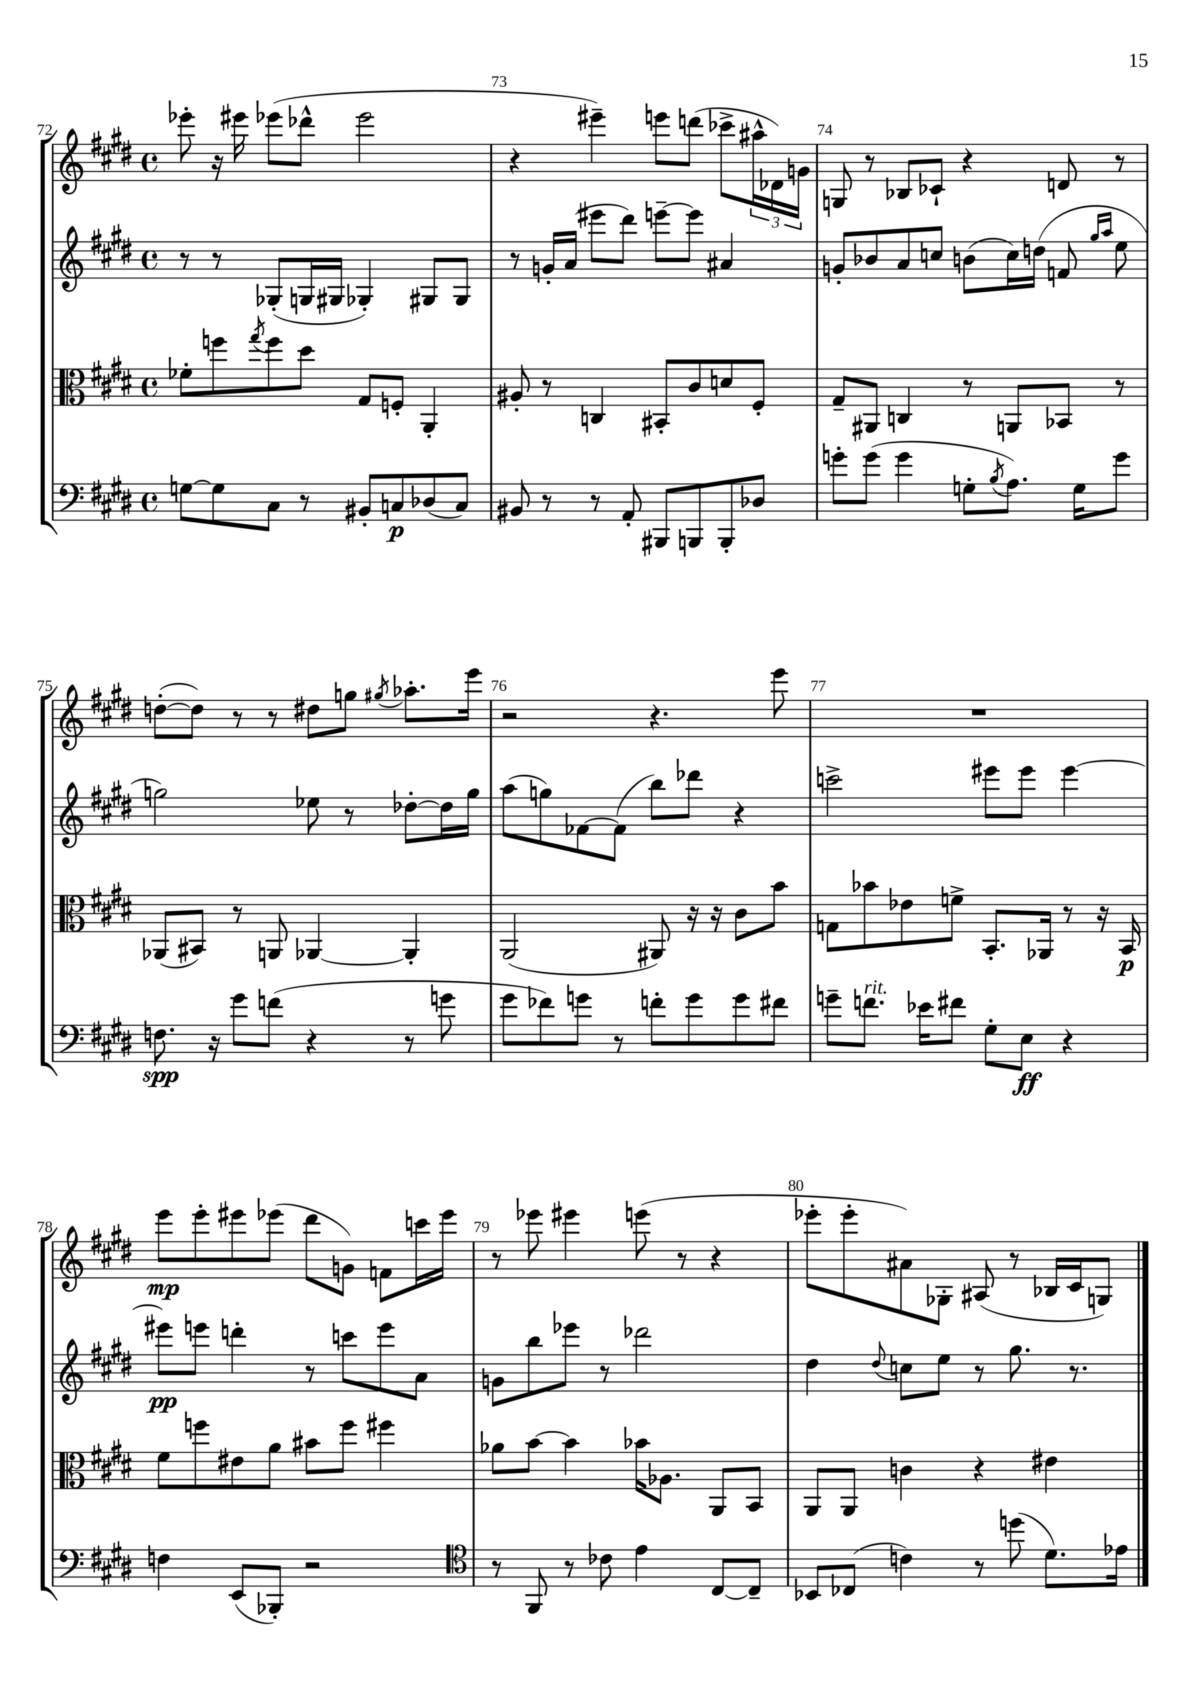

**kern	**kern	**kern	**kern
*staff4	*staff3	*staff2	*staff1
*clefF4	*clefC3	*clefG2	*clefG2
*k[f#c#g#d#]	*k[f#c#g#d#]	*k[f#c#g#d#]	*k[f#c#g#d#]
*M4/4	*M4/4	*M4/4	*M4/4
*met(c)	*met(c)	*met(c)	*met(c)
[8G	8f-'	8r	8eee-'
8G]	8ff	8r	16r
.	.	.	16eee#
.	8qgg#	.	.
8C#	8ff	(8G-'	(8eee-
8r	8dd#	16G	8ddd-^^
.	.	16G#	.
8BB#'	8G#	4G-')	2eee-
8C	8F'	.	.
(8D-	4AA'	8G#	.
8C)	.	8G#	.
=	=	=	=
8BB#	8A#'	8r	4r
8r	8r	16g'	.
.	.	(16a	.
8r	4C	8eee#	4eee#~)
8AA'	.	8ddd#)	.
8BBB#	8BB#'	[8eee~	8eee
8BBB	8c#	8eee]	(8ddd
8BBB'	8d	4a#	8ccc-^
8D-	8F#'	.	24aa#^^
.	.	.	24d-)
.	.	.	24g
=	=	=	=
8g'	8G#~	8g'	8G
(8g	8AA#	8b-	8r
4g	4C	8a	8B-
.	.	8cc	8c-`
8G'	8r	(8b	4r
8qB	.	.	.
8.A)	8AA	16cc)	.
.	.	(16dd	.
.	8BB-	8f	8d
16G	.	.	.
.	.	16qqgg#	.
.	.	16qqaa	.
8g	8r	8ee	8r
=	=	=	=
8.F	(8AA-	2gg)	([8dd'
.	8BB#)	.	8dd])
16r	.	.	.
8g#	8r	.	8r
(8f	8AA	.	8r
4r	[4AA-	8ee-	8dd#
.	.	8r	8gg
.	.	.	8qgg#
8r	4AA-']	[8dd-'	8.aa-'
8g	.	16dd-]	.
.	.	16gg	16eee
=	=	=	=
8g#	(2AA	(8aa	2r
8f-)	.	8gg)	.
8g	.	[8f-	.
8r	.	(8f-]	.
8f'	8AA#)	8bb)	4.r
8g	16r	8ddd-	.
.	16r	.	.
8g	8c#	4r	.
8f#	8b	.	8eee
=	=	=	=
8g~	8G	2ccc^	1r
8.f	8b-	.	.
.	8e-	.	.
16e-	.	.	.
8f#	8f^	.	.
8G#'	8.BB'	8eee#	.
8E	.	8eee#	.
.	16AA-	.	.
4r	8r	[4eee#	.
.	16r	.	.
.	16BB	.	.
=	=	=	=
4F	8f#	8eee#]	8eee
.	8ff	8eee	8eee'
(8EE	8e#	4ddd'	8eee#
8BBB-')	8a	.	(8eee-
2r	8b#	8r	8ddd#
.	8ff	8ccc	8g)
.	4ff#	8eee	8f
.	.	8a	16ccc
.	.	.	16eee-
=	=	=	=
*clefC4	*	*	*
8r	8a-	8g	8r
8FF#	[8b	8bb	8eee-
8r	4b]	8eee-	4eee#
8c-	.	8r	.
4e	16b-	2ddd-	(8eee
.	8.A-	.	.
.	.	.	8r
[8C#	8AA	.	4r
8C#~]	8BB	.	.
=	=	=	=
8BB-	8AA	4dd#	8eee-'
(8C-	8AA	.	8eee-'
.	.	8qqdd#	.
4c)	4c	8cc	8a#)
.	.	8ee	8G-'
8r	4r	8r	(8A#
(8dd	.	8.gg#	8r
8.d#)	4e#	.	16B-
.	.	8.r	16c#
.	.	.	8G)
16e-	.	.	.
==	==	==	==
*-	*-	*-	*-
